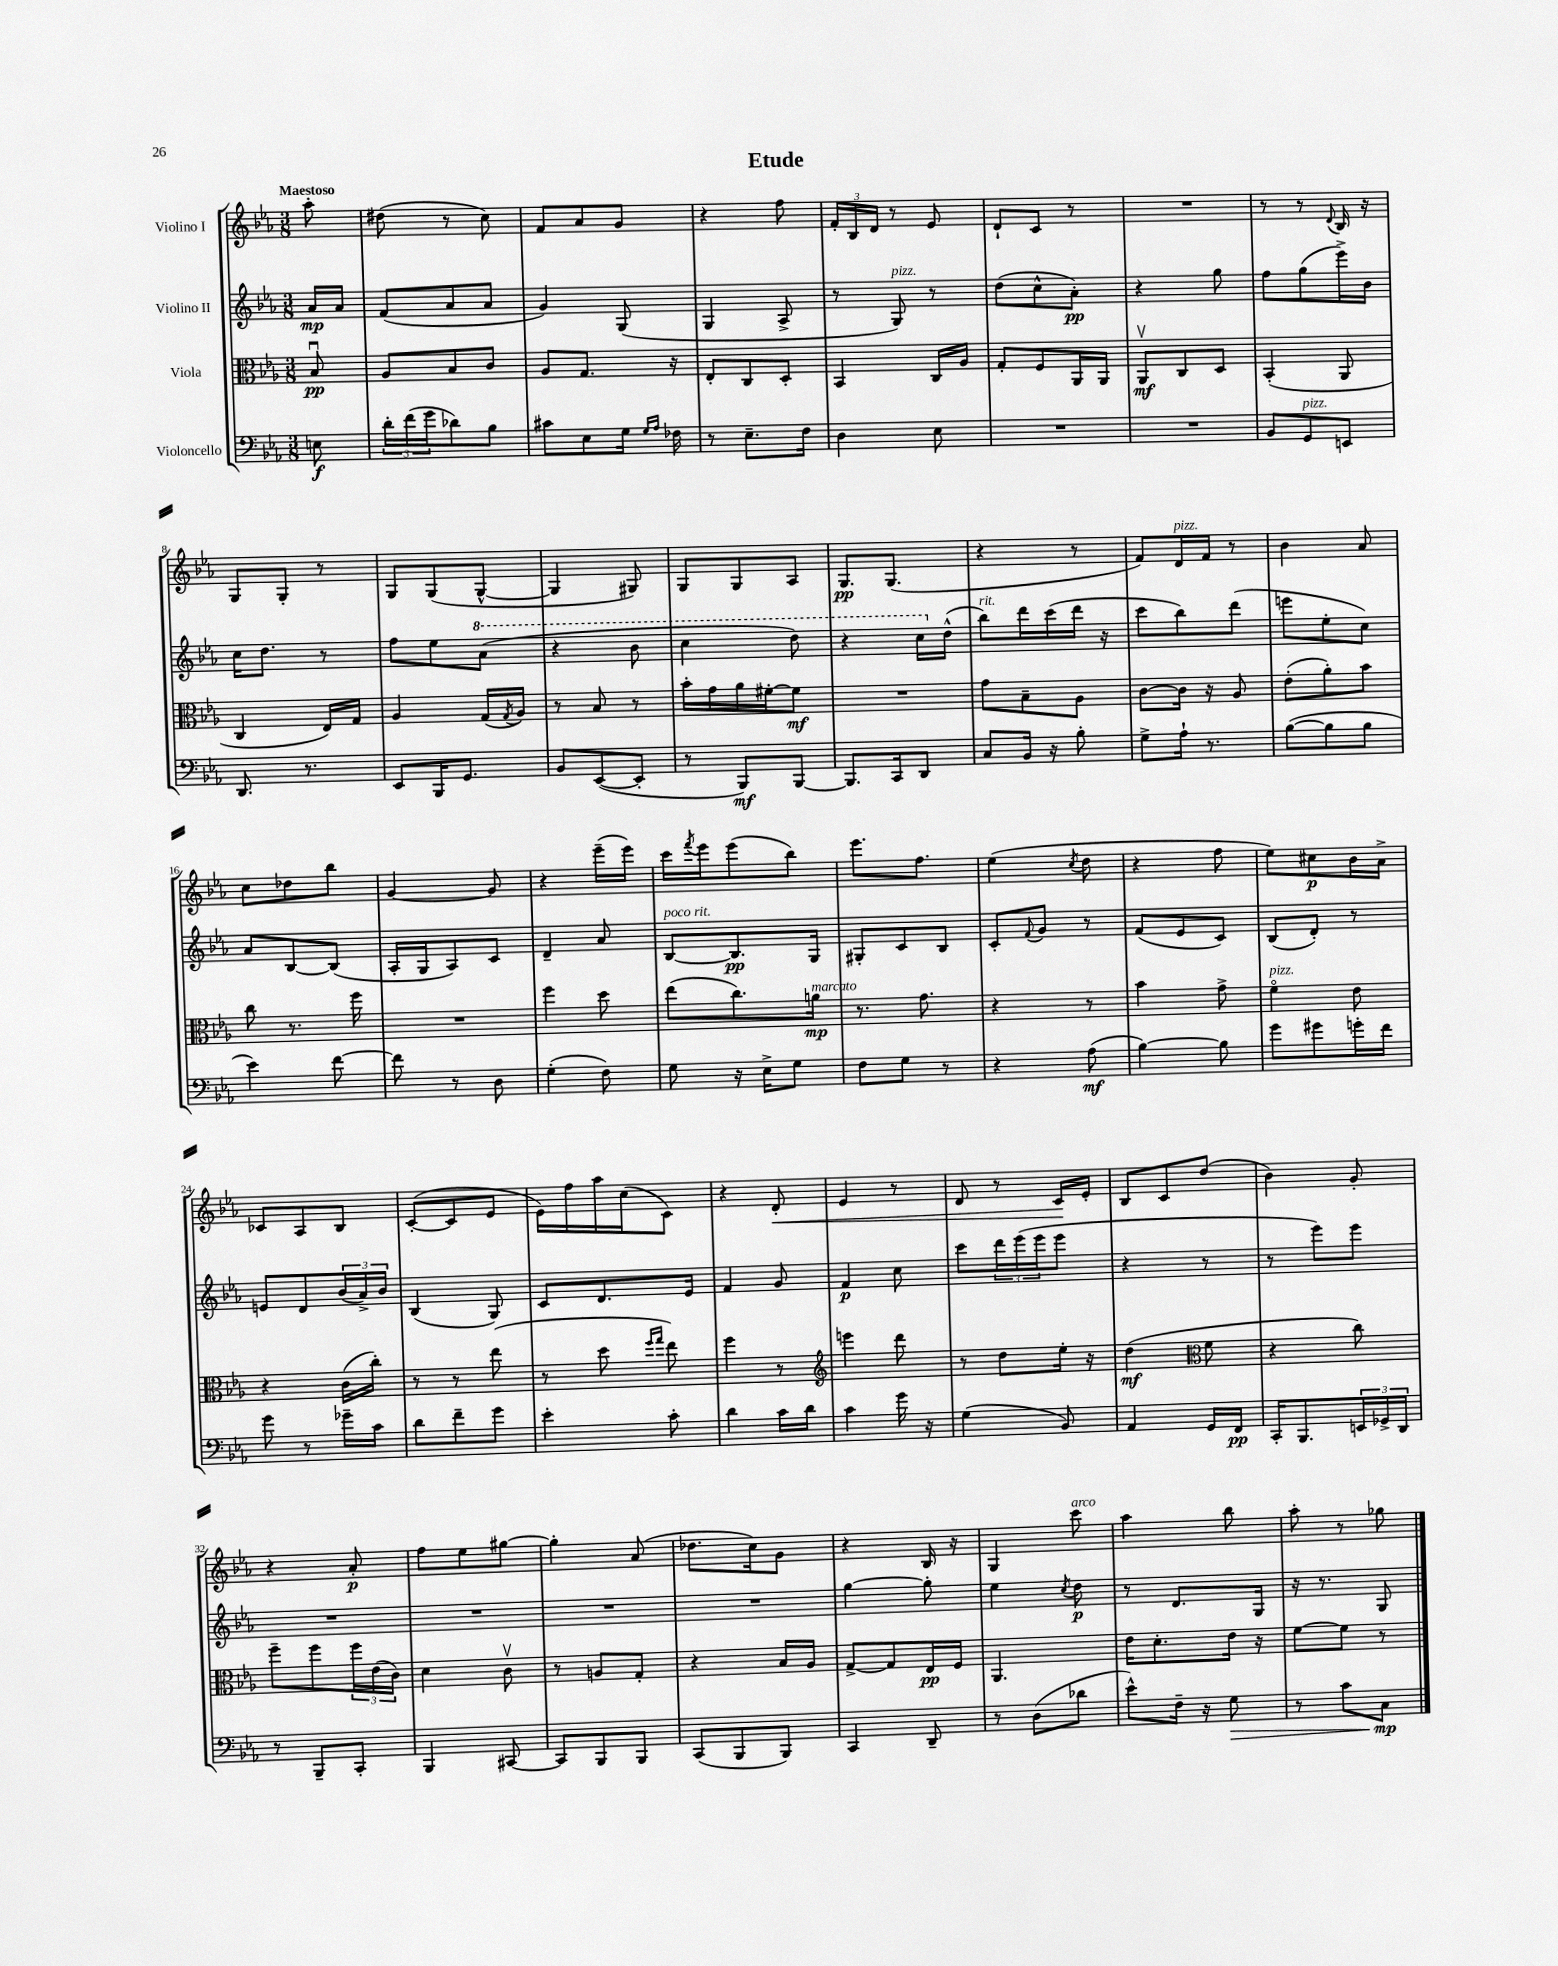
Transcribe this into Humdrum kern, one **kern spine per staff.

**kern	**kern	**kern	**kern
*staff4	*staff3	*staff2	*staff1
*clefF4	*clefC3	*clefG2	*clefG2
*k[b-e-a-]	*k[b-e-a-]	*k[b-e-a-]	*k[b-e-a-]
*M3/8	*M3/8	*M3/8	*M3/8
8E	8B-u	16a-	8aa-'
.	.	16a-	.
=	=	=	=
24d'	8A-	(8f	(8dd#
(24f	.	.	.
24g	.	.	.
8d-)	8B-	8a-	8r
8B-	8c	8a-	8cc)
=	=	=	=
8c#	8A-	4g)	8f
8E-	8.G	.	8a-
16G	.	(8G	8g
16qqG	.	.	.
16qqA-	.	.	.
16F-	16r	.	.
=	=	=	=
8r	8E-'	4G	4r
8.E-~	8C	.	.
.	8D'	8A-^	8ff
16F	.	.	.
=	=	=	=
4D	4BB-	8r	24f'
.	.	.	24B-
.	.	.	24d
.	.	8G)	8r
8E-	16C	8r	8e-
.	16A-	.	.
=	=	=	=
4.r	8G'	(8dd	8d`
.	8F	8cc^^	8c
.	16AA-	8a-')	8r
.	16AA-	.	.
=	=	=	=
4.r	8AA-v	4r	4.r
.	8C	.	.
.	8D	8gg	.
=	=	=	=
8BB-	(4BB-'	8ff	8r
8GG	.	(8gg	8r
.	.	.	8qqd
8EE	8AA-	16eee-^)	16B-
.	.	16b-	16r
=	=	=	=
8.DD	4C	16cc	8G
.	.	8.dd	.
.	.	.	8G'
8.r	.	.	.
.	16E-)	8r	8r
.	16G	.	.
=	=	=	=
8EE-	4A-	8ff	8G
16BBB-	.	8ee-	(8G
8.GG	.	.	.
.	(16G	(8aa-	[8G^^
.	8qG	.	.
.	16A-)	.	.
=	=	=	=
8BB-	8r	4r	4G]
([8EE-	8B-	.	.
8EE-']	8r	8bb-	8G#)
=	=	=	=
8r	16b-'	4ccc	8G
.	16g	.	.
8BBB-)	16a-	.	8G
.	[16f#'	.	.
[8BBB-	8f#]	8ddd)	8A-
=	=	=	=
8.BBB-]	4.r	4r	8.G
16CC	.	.	(8.G
8DD	.	16ccc	.
.	.	(16dd^^	.
=	=	=	=
8C	8g	8bb-)	4r
16BB-	8B-~	16ddd	.
16r	.	(16ccc	.
8B-'	8A-	16ddd	8r
.	.	16r	.
=	=	=	=
8G^	[8c	8ccc	8f)
16A-`	16c]	8bb-)	16d
8.r	16r	.	16f
.	8A-	(8ddd	8r
=	=	=	=
([8B-	(8e-'	8eee	4b-
8B-]	8a-')	8ee-'	.
8B-	8b-	8cc)	8a-
=	=	=	=
4e-)	8cc	8a-	8cc
.	8.r	[8B-	8dd-
[8f	.	(8B-]	8bb-
.	16ff	.	.
=	=	=	=
8f]	4.r	16A-'	[4g
.	.	16G	.
8r	.	8A-)	.
8D	.	8c	8g]
=	=	=	=
(4G'	4ff	4d~	4r
8F)	8dd	8a-	(16eee-~
.	.	.	16eee-)
=	=	=	=
8G	(8ee-	[8B-	16ccc
.	.	.	8qfff
.	.	.	16eee-
16r	8.cc)	8.B-]	(8eee-
16E-^	.	.	.
8G	.	.	8bb-)
.	16a	16G	.
=	=	=	=
8F	8.r	8G#'	8.eee-
8G	.	8c	.
.	8.g	.	8.ff
8r	.	8B-	.
=	=	=	=
4r	4r	8c'	(4ee-
.	.	8qqf	.
.	.	8g	.
.	.	.	8qcc
(8A-	8r	8r	8dd
=	=	=	=
[4B-)	4b-	(8f	4r
.	.	8e-	.
8B-]	8g^	8c)	8ff
=	=	=	=
8g	4fo	(8B-	8ee-)
8g#	.	8d')	8cc#
16g'	8e-	8r	16b-
16f	.	.	16a-^
=	=	=	=
8g	4r	8e	8c-
8r	.	8d	8A-
16g-~	(16c	(24b-	8B-
.	.	24a-^)	.
16c	16cc')	.	.
.	.	24b-	.
=	=	=	=
8d	8r	(4B-	([8c'
8f~	8r	.	8c]
8g	(8ee-	8G)	8e-
=	=	=	=
4e-'	8r	8c	16e-)
.	.	.	16ff
.	8dd	8.d	16aa-
.	.	.	(16cc
.	16qqff	.	.
.	16qqgg	.	.
8c'	8ee-)	.	8c)
.	.	16e-	.
=	=	=	=
4d	4ff	4f	4r
16c	8r	8g	8d'
16d	.	.	.
=	=	=	=
*	*clefG2	*	*
4c	4eee	4f	4e-
16g	8ddd	8cc	8r
16r	.	.	.
=	=	=	=
(4G	8r	8ccc	8d
.	8dd	24ddd	8r
.	.	(24eee-	.
.	.	24eee-	.
8BB-)	16ee-'	8eee-	16c
.	16r	.	16e-'
=	=	=	=
4AA-	(4dd	4r	8B-
.	.	.	8c
*	*clefC3	*	*
16GG	8f	8r	(8dd
16FF	.	.	.
=	=	=	=
16CC'	4r	8r	4b-)
8.BBB-	.	.	.
.	.	8eee-)	.
24EE	8cc)	8eee-	8g'
24GG-^	.	.	.
24DD	.	.	.
=	=	=	=
8r	8ff~	4.r	4r
8BBB-~	8ff	.	.
8CC'	24ff	.	8a-'
.	(24e-	.	.
.	24c)	.	.
=	=	=	=
4BBB-	4d	4.r	8ff
.	.	.	8ee-
[8CC#	8cv	.	[8gg#
=	=	=	=
8CC#]	8r	4.r	4gg#']
8BBB-	8A	.	.
8BBB-	8G'	.	(8a-
=	=	=	=
(8CC	4r	4.r	8.dd-
8BBB-	.	.	.
.	.	.	16cc)
8BBB-)	16B-	.	8g
.	16A-	.	.
=	=	=	=
4CC	[8G^	[4gg	4r
.	8G]	.	.
8DD~	16E-	8gg']	16B-
.	16F	.	16r
=	=	=	=
8r	4.AA-	4ee-	4G
(8D	.	.	.
.	.	8qcc	.
8d-	.	8dd	8ccc
=	=	=	=
8e-^^)	16e-	8r	4aa-
.	8.d'	.	.
16F~	.	8.d	.
16r	.	.	.
8G	16e-	.	8bb-
.	16r	16G	.
=	=	=	=
8r	[8f	16r	8aa-'
.	.	8.r	.
8c	8f]	.	8r
8C	8r	8G	8gg-
==	==	==	==
*-	*-	*-	*-
